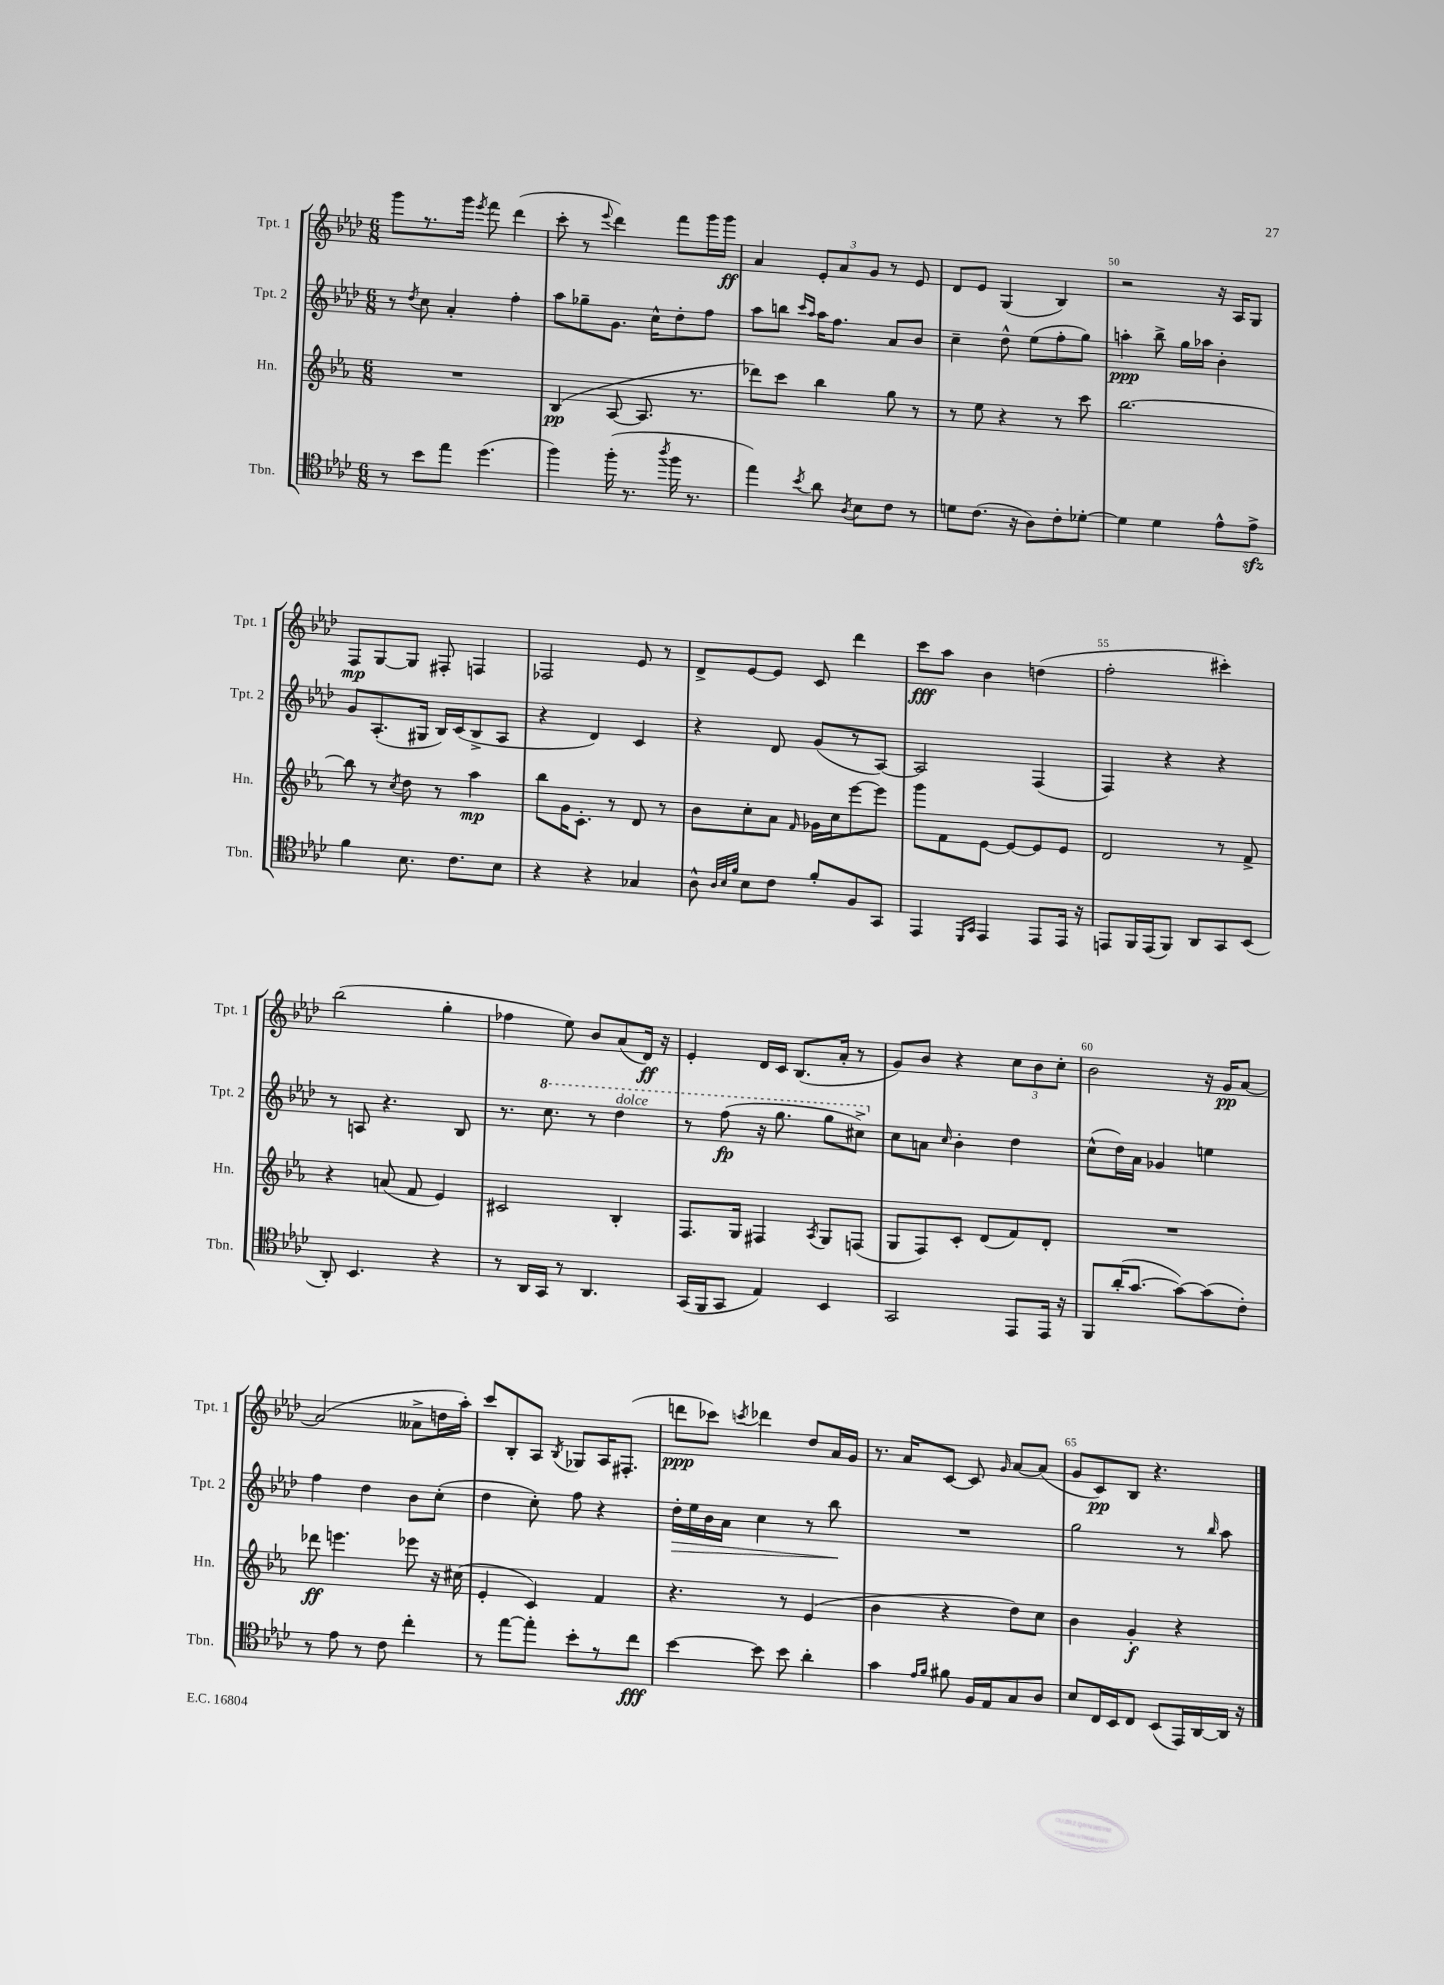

**kern	**dynam	**kern	**dynam	**kern	**dynam	**kern	**dynam
*part4	*part4	*part3	*part3	*part2	*part2	*part1	*part1
*staff4	*staff4	*staff3	*staff3	*staff2	*staff2	*staff1	*staff1
*I"Tbn.	*	*I"Hn.	*	*I"Tpt. 2	*	*I"Tpt. 1	*
*I'Tbn.	*	*I'Hn.	*	*I'Tpt. 2	*	*I'Tpt. 1	*
*clefC4	*	*clefG2	*	*clefG2	*	*clefG2	*
*k[b-e-a-d-]	*	*k[b-e-a-]	*	*k[b-e-a-d-]	*	*k[b-e-a-d-]	*
*M6/8	*	*M6/8	*	*M6/8	*	*M6/8	*
=46	=46	=46	=46	=46	=46	=46	=46
8r	.	2.r	.	8r	.	8ggg\L	.
.	.	.	.	8qdd-/	.	.	.
8b-\L	.	.	.	8cc\	.	8.r	.
8ee-\J	.	.	.	4a-'/	.	.	.
.	.	.	.	.	.	16ggg\Jk	.
.	.	.	.	.	.	8qeee-/	.
(4.dd-\	.	.	.	.	.	8fff\	.
.	.	.	.	4ff'\	.	(4ddd-\	.
=47	=47	=47	=47	=47	=47	=47	=47
4ff\)	.	(4B-/	pp	8aa-\L	.	8ccc'\	.
.	.	.	.	8gg-X~\	.	8r	.
.	.	.	.	.	.	8qqeee-/	.
(16ff'\	.	[8A-/	.	8.g\J	.	4ddd-\)	.
8.r	.	.	.	.	.	.	.
.	.	8.A-/]	.	.	.	.	.
.	.	.	.	16cc^^\KL	.	.	.
8qaa-/	.	.	.	.	.	.	.
16ff\	.	.	.	8dd-'\	.	8fff\L	.
8.r	.	8.r	.	.	.	.	.
.	.	.	.	8ff\J	.	16ggg\L	.
.	.	.	.	.	.	16ggg\JJ	ff
=48	=48	=48	=48	=48	=48	=48	=48
4ee-\)	.	8ddd-X\L)	.	8aa-\L	.	4a-/	.
.	.	8ccc\J	.	8bbn\J	.	.	.
.	.	.	.	16qqccc/LL	.	.	.
8qb-/	.	.	.	16qqaa-/JJ	.	.	.
8a-\	.	4bb-\	.	16aa-\KL	.	12e-'/L	.
.	.	.	.	8.ff\J	.	.	.
.	.	.	.	.	.	12a-/	.
8qA-/	.	.	.	.	.	.	.
8B-\L	.	.	.	.	.	.	.
.	.	.	.	.	.	12g/J	.
8c\J	.	8gg\	.	8a-/L	.	8r	.
8r	.	8r	.	8b-/J	.	8e-/	.
=49	=49	=49	=49	=49	=49	=49	=49
8dn\L	.	8r	.	4cc~\	.	8d-/L	.
(8.c\J	.	8ee-\	.	.	.	8e-/J	.
.	.	4r	.	8dd-^^\	.	(4G/	.
16r	.	.	.	.	.	.	.
8A-\L)	.	.	.	(8ee-\L	.	.	.
8c'\	.	8r	.	8ff'\	.	4B-/)	.
[8d-X'\J	.	8ccc\	.	8gg\J)	.	.	.
=50	=50	=50	=50	=50	=50	=50	=50
4d-\]	.	[2.bb-\	.	4aan'\	ppp	2r	.
4d-\	.	.	.	8bb-^\	.	.	.
.	.	.	.	16gg\LL	.	.	.
.	.	.	.	16aa-X\JJ	.	.	.
8e-^^\L	.	.	.	4b-'\	.	16r	.
.	.	.	.	.	.	16A-/KL	.
8e-zz^\J	.	.	.	.	.	8G/J	.
!!LO:LB:g=z
=51	=51	=51	=51	=51	=51	=51	=51
4f\	.	8bb-\]	.	8g/L	.	8F/L	mp
.	.	8r	.	(8.A-'/	.	[8G/	.
.	.	8qcc/	.	.	.	.	.
8.B-\	.	8dd\	.	.	.	8G/J]	.
.	.	.	.	16G#X/Jk	.	.	.
.	.	8r	.	16B-/LL)	.	8F#X'/	.
8.c\L	.	.	.	(16c/J	.	.	.
.	.	4aa-\	mp	8B-^/	.	4Fn/	.
8B-\J	.	.	.	8A-/J	.	.	.
=52	=52	=52	=52	=52	=52	=52	=52
4r	.	8bb-\L	.	4r	.	2F-X/	.
.	.	16g\K	.	.	.	.	.
.	.	8.c'\J	.	.	.	.	.
4r	.	.	.	4d-/)	.	.	.
.	.	8r	.	.	.	.	.
4G-X/	.	8d/	.	4c/	.	8e-/	.
.	.	8r	.	.	.	8r	.
=53	=53	=53	=53	=53	=53	=53	=53
8A-^^\	.	8b-\L	.	4r	.	8d-^/L	.
32qqA-/LLL	.	.	.	.	.	.	.
32qqB-/	.	.	.	.	.	.	.
32qqf/JJJ	.	.	.	.	.	.	.
8B-\L	.	8cc'\	.	.	.	[8e-/	.
8c\J	.	8a-\J	.	8d-/	.	8e-/J]	.
.	.	16qqf/	.	.	.	.	.
8f'/L	.	16g-X\LL	.	(8g/L	.	8c/	.
.	.	16cc\J	.	.	.	.	.
8F/	.	[8eee-\	.	8r	.	4ddd-\	.
8GG/J	.	8eee-\J]	.	[8A-/J)	.	.	.
=54	=54	=54	=54	=54	=54	=54	=54
4EE-/	.	8ggg\L	.	2A-/]	.	8ccc\L	fff
.	.	8f\	.	.	.	8aa-\J	.
16qqDD-/LL	.	.	.	.	.	.	.
16qqGG/JJ	.	.	.	.	.	.	.
4EE-/	.	[8e-\J	.	.	.	4b-\	.
.	.	8e-/L_	.	.	.	.	.
8EE-/L	.	8e-/]	.	(4F/	.	(4ddn\	.
16EE-/Jk	.	8e-/J	.	.	.	.	.
16r	.	.	.	.	.	.	.
=55	=55	=55	=55	=55	=55	=55	=55
8EEn/L	.	2d/	.	4F/)	.	2ff'\	.
16FF/L	.	.	.	.	.	.	.
(16EE/J	.	.	.	.	.	.	.
8FF/J)	.	.	.	4r	.	.	.
8AA-/L	.	.	.	.	.	.	.
8GG/	.	8r	.	4r	.	4ccc#X'\)	.
(8BB-/J	.	8f^/	.	.	.	.	.
!!LO:LB:g=z
=56	=56	=56	=56	=56	=56	=56	=56
8AA-'/)	.	4r	.	8r	.	(2bb-\	.
4.BB-/	.	.	.	8An/	.	.	.
.	.	(8an/	.	4.r	.	.	.
.	.	8f/	.	.	.	.	.
4r	.	4e-/)	.	.	.	4gg'\	.
.	.	.	.	8B-/	.	.	.
=57	=57	=57	=57	=57	=57	=57	=57
8r	.	2c#X/	.	8.r	.	4ff-X\	.
16AA-/LL	.	.	.	.	.	.	.
*	*	*	*	*8va	*	*	*
16GG/JJ	.	.	.	8.ccc\	.	.	.
8r	.	.	.	.	.	8ee-\)	.
4.AA-/	.	.	.	8r	.	8b-/L	.
!	!	!	!	!LO:TX:a:i:t=dolce	!	!	!
.	.	4B-'/	.	4ddd-\	.	(8a-/	.
.	.	.	.	.	.	16d-/Jk)	ff
.	.	.	.	.	.	16r	.
=58	=58	=58	=58	=58	=58	=58	=58
(16GG/LL	.	8.F/L	.	8r	.	4e-'/	.
16FF/J	.	.	.	.	.	.	.
8GG/J	.	.	.	(8fff\	fp	.	.
.	.	16G/Jk	.	.	.	.	.
4E-/)	.	4F#X/	.	16r	.	16d-/LL	.
.	.	.	.	8.ggg\	.	16c/JJ	.
.	.	.	.	.	.	(8.B-/L	.
.	.	8qA-/	.	.	.	.	.
4BB-/	.	8G/L	.	8ggg\L	.	.	.
.	.	.	.	.	.	16a-'/Jk	.
.	.	(8Fn/J	.	8ccc#X^\J)	.	8r	.
=59	=59	=59	=59	=59	=59	=59	=59
*	*	*	*	*X8va	*	*	*
2GG/	.	8G/L	.	8cc\L	.	8g/L)	.
.	.	8F/)	.	8an\J	.	8b-/J	.
.	.	.	.	16qqcc/	.	.	.
.	.	8c'/J	.	4b-'\	.	4r	.
.	.	(8d/L	.	.	.	.	.
8EE-/L	.	8f/)	.	4dd-\	.	12cc\L	.
.	.	.	.	.	.	12b-\	.
16EE-/Jk	.	8d'/J	.	.	.	.	.
.	.	.	.	.	.	12cc'\J	.
16r	.	.	.	.	.	.	.
=60	=60	=60	=60	=60	=60	=60	=60
8FF/L	.	2.r	.	(8cc^^\L	.	2b-\	.
(16a-'/K	.	.	.	16dd-\L)	.	.	.
[8.g/J	.	.	.	16a-\JJ	.	.	.
.	.	.	.	4g-X/	.	.	.
8g\L_)	.	.	.	.	.	.	.
(8g\]	.	.	.	4een\	.	16r	.
.	.	.	.	.	.	16g/KL	pp
8c'\J)	.	.	.	.	.	[8a-/J	.
!!LO:LB:g=z
=61	=61	=61	=61	=61	=61	=61	=61
8r	.	8ddd-X\	ff	4ff\	.	(2a-/]	.
8e-\	.	4.eeen\	.	.	.	.	.
8r	.	.	.	4dd-\	.	.	.
8c\	.	.	.	.	.	.	.
4cc'\	.	8eee-X\	.	8b-\L	.	8a--X^\L	.
.	.	16r	.	(8cc'\J	.	16ddn\L	.
.	.	(16cc#X\	.	.	.	16aa-'\JJ)	.
=62	=62	=62	=62	=62	=62	=62	=62
8r	.	4e-'/	.	4dd-\	.	8ccc/L	.
[8ee-\L	.	.	.	.	.	8B-'/	.
8ee-'\J]	.	4c/)	.	8cc'\)	.	8A-/J	.
.	.	.	.	.	.	8qB-/	.
8b-'\L	.	.	.	8ff\	.	8G-X/L	.
8r	.	4f/	.	4r	.	16A-/K	.
.	.	.	.	.	.	(8.F#X'/J	.
8cc\J	fff	.	.	.	.	.	.
=63	=63	=63	=63	=63	=63	=63	=63
!	!	!	!	!	!LO:HP:b	!	!
[4b-\	.	4.r	.	16dd-'\LL	>	8dddn\L	ppp
.	.	.	.	16ee-\	.	.	.
.	.	.	.	16b-\	.	8ccc-X\J)	.
.	.	.	.	16a-\JJ	.	.	.
.	.	.	.	.	.	8qcccn/	.
8b-\]	.	.	.	4cc\	.	4ddd-X\	.
8b-\	.	8r	.	.	.	.	.
4a-'\	.	(4e-/	.	8r	.	8dd-/L	.
.	.	.	.	8bb-\	.	16a-/L	.
.	.	.	.	.	.	16g/JJ	.
.	.	.	.	.	]	.	.
=64	=64	=64	=64	=64	=64	=64	=64
4g\	.	4b-\	.	2.r	.	8.r	.
.	.	.	.	.	.	16a-/KL	.
16qqe-/LL	.	.	.	.	.	.	.
16qqf/JJ	.	.	.	.	.	.	.
8f#X\	.	4r	.	.	.	[8c/J	.
16F/LL	.	.	.	.	.	8c/]	.
16E-/J	.	.	.	.	.	.	.
.	.	.	.	.	.	16qqg/	.
8G/	.	8dd\L)	.	.	.	[8a-/L	.
8A-/J	.	8cc\J	.	.	.	(8a-/J]	.
=65	=65	=65	=65	=65	=65	=65	=65
8B-/L	.	4b-\	.	2gg\	.	8g/L	.
16C/L	.	.	.	.	.	8c/)	pp
16BB-/J	.	.	.	.	.	.	.
8C/J	.	4g'/	f	.	.	8B-/J	.
(8BB-/L	.	.	.	.	.	4.r	.
16EE-/L)	.	4r	.	8r	.	.	.
[16AA-/	.	.	.	.	.	.	.
.	.	.	.	16qqbb-/	.	.	.
16AA-/JJ]	.	.	.	8aa-\	.	.	.
16r	.	.	.	.	.	.	.
==	==	==	==	==	==	==	==
*-	*-	*-	*-	*-	*-	*-	*-
